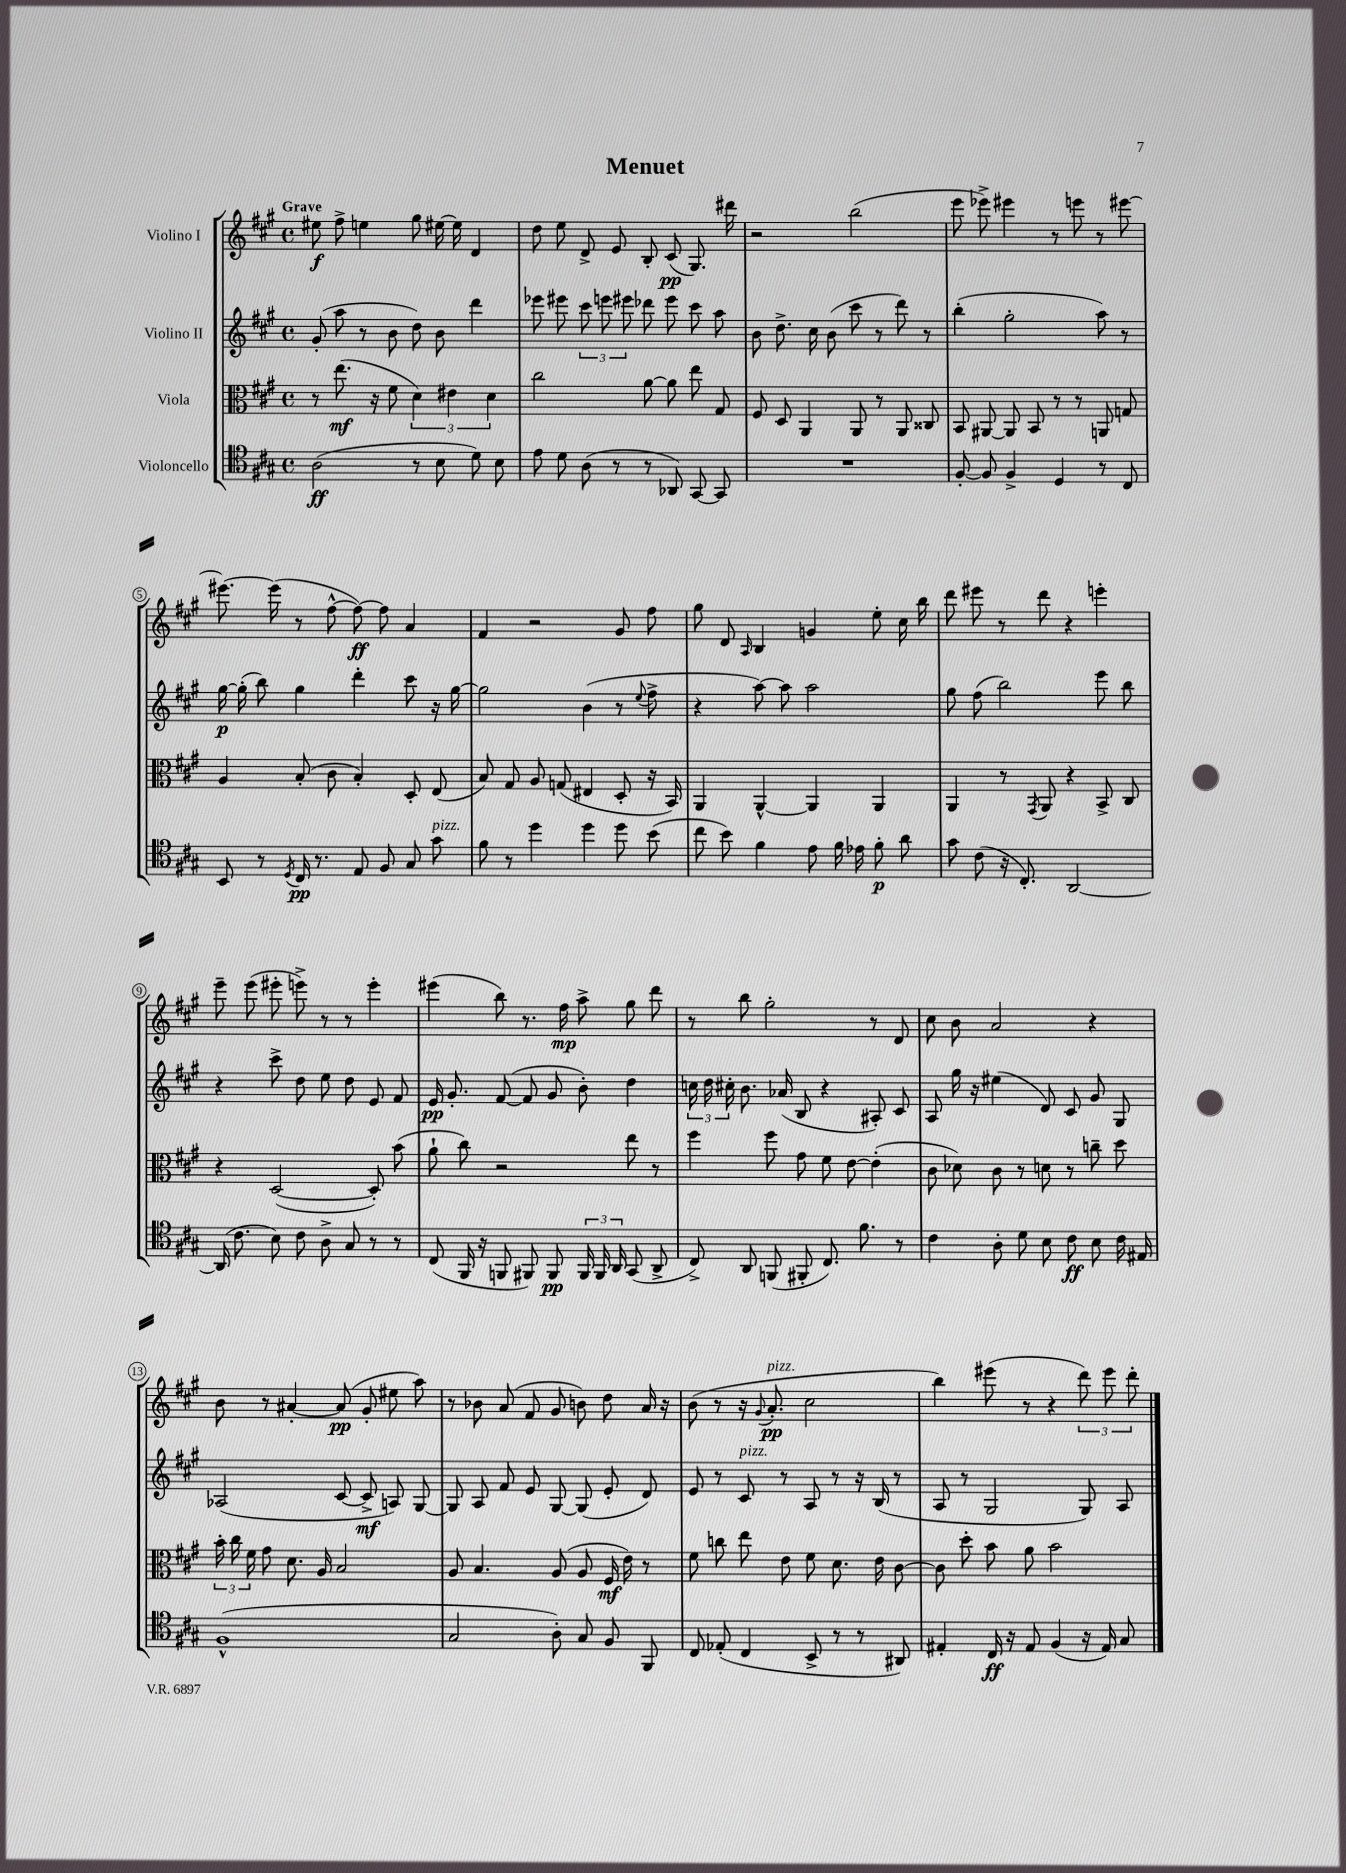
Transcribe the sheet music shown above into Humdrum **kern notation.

**kern	**kern	**kern	**kern
*staff4	*staff3	*staff2	*staff1
*clefC4	*clefC3	*clefG2	*clefG2
*k[f#c#g#]	*k[f#c#g#]	*k[f#c#g#]	*k[f#c#g#]
*M4/4	*M4/4	*M4/4	*M4/4
*met(c)	*met(c)	*met(c)	*met(c)
(2A	8r	(8g#'	8ee#
.	(8.ee	8aa	8ff#^
.	.	8r	4ee
.	16r	.	.
.	8f#	8b	.
8r	6d)	8dd)	8gg#
8B	.	8b	[16ee#
.	6e#	.	.
.	.	.	16ee#]
8d)	.	4ddd	4d
.	6d	.	.
8B	.	.	.
=	=	=	=
8e	2cc#	8eee-	8dd
8d	.	8eee#	8ee
(8A	.	12ccc#	8d^
.	.	12eee	.
8r	.	.	8e
.	.	12eee#	.
8r	[8a	8ddd-	8B'
8AA-)	8a]	8eee#	(8c#
[8GG#	8ee	8ccc#	8.G#)
8GG#]	8G#	8aa	.
.	.	.	16ddd#
=	=	=	=
1r	8F#	8b	2r
.	8D	8.dd^	.
.	4AA	.	.
.	.	16cc#	.
.	.	(8b	.
.	8AA	8ccc#	(2bb
.	8r	8r	.
.	8AA	8ddd)	.
.	8C##	8r	.
=	=	=	=
[8F#'	8BB	(4bb'	8eee
8F#]	[8AA#	.	8eee-^)
4F#^	8AA#]	2gg#'	4eee#
.	8BB	.	.
4D	8r	.	8r
.	8r	.	8eee
8r	8AA	8aa)	8r
8C#	8G	8r	[8eee#
=	=	=	=
8BB	4A	[16gg#	8.eee#_
.	.	(16gg#']	.
8r	.	8bb)	.
.	.	.	(16eee#]
8qD	.	.	.
16C#	(8B'	4gg#	8r
8.r	.	.	.
.	8c#	.	[8ff#^^
8E	4B')	4ddd'	8ff#_)
8F#	.	.	8ff#]
8G#	8D'	8ccc#	4a
8g#	(8E	16r	.
.	.	[16gg#	.
=	=	=	=
8f#	8B)	2gg#]	4f#
8r	8G#	.	.
4dd	8A	.	2r
.	(8G	.	.
4dd	4E#	(4b	.
8dd	8D'	8r	8g#
.	.	8qqee	.
(8b	16r	8ff#^	8ff#
.	16BB)	.	.
=	=	=	=
8cc#	4AA	4r	8gg#
8b)	.	.	8d
.	.	.	16qqA
4f#	[4AA^^	[8aa)	4B
.	.	8aa]	.
8e	4AA]	2aa	4g
16f#	.	.	.
16e-	.	.	.
8f#'	4AA	.	8ee'
8a	.	.	16cc#
.	.	.	16bb
=	=	=	=
8g#	4AA	8gg#	8ddd
(8c#	.	(8ff#	8eee#
16r	8r	2bb)	8r
8.C#')	.	.	.
.	8qGG#	.	.
.	8AA	.	8ddd
[2AA	4r	.	4r
.	8BB^	8eee	4eee'
.	8C#	8bb	.
=	=	=	=
(16AA]	4r	4r	8eee~
8.c#	.	.	.
.	.	.	(8eee
8B)	([2D	8ccc#^	8eee#'
8c#	.	8dd	8eee^)
8A^	.	8ee	8r
8G#	.	8dd	8r
8r	8D'])	8e	4eee'
8r	(8b	8f#	.
=	=	=	=
(8C#	8a`	16e	(4eee#
.	.	8.g#'	.
16FF#	8cc#)	.	.
16r	.	.	.
8FF	2r	([8f#	8bb)
8FF#)	.	8f#]	8.r
8FF#	.	8g#	.
.	.	.	16ff#
24FF#	.	8b')	8aa^
24FF#	.	.	.
24AA	.	.	.
(8GG#	8ee	4dd	8gg#
8AA^	8r	.	8ddd
=	=	=	=
8C#^)	4ff#	24cc	8r
.	.	24dd	.
.	.	24cc#'	.
8AA	.	8.b	8bb
(8FF	8ff#	.	2gg#'
.	.	(16a-	.
8FF#'	8g#	8B	.
8.C#)	8f#	4r	.
.	[8e	.	.
8.f#	.	.	.
.	(4e']	8A#')	8r
8r	.	8c#	8d
=	=	=	=
4c#	8c#	8A	8cc#
.	8d-)	16gg#	8b
.	.	16r	.
8A'	8c#	(4ee#	2a
8d	8r	.	.
8B	8d	8d)	.
8c#	8r	8c#	.
8B	8cc~	8g#	4r
16c#	8dd	8G#	.
16E#	.	.	.
=	=	=	=
(1F#^^	24b'	(2A-	8b
.	24cc#	.	.
.	24f#	.	.
.	8g#	.	8r
.	8.d	.	[4a#'
.	16A	.	.
.	2B	[8c#	(8a#]
.	.	8c#^]	8g#'
.	.	8A)	8ee#
.	.	[8G#	8aa)
=	=	=	=
2G#	8A	8G#]	8r
.	4.B	8A	8b-
.	.	8f#	(8a
.	.	8e	8f#
8A')	(8A	[8G#	8g#
8G#	8A	(8G#]	8b)
8F#	16F#	8e'	8dd
.	16e)	.	.
8FF#	8r	8d)	16a
.	.	.	16r
=	=	=	=
8C#	8f#	8e	(8b
(8E-'	8cc	8r	8r
4C#	8ee	8c#	16r
.	.	.	8qqg#
.	.	.	8.a'
.	8e	8r	.
8BB^	8f#	8A	2cc#
8r	8.d	8r	.
8r	.	16r	.
.	16e	(16B	.
8AA#)	[8c#	8r	.
=	=	=	=
4E#'	8c#]	8A	4bb)
.	8dd'	8r	.
16C#	8b	2G#	(8eee#
16r	.	.	.
8E#	8a	.	8r
(4F#	2b	.	4r
16r	.	8G#)	12ddd)
16E#)	.	.	.
.	.	.	12eee#
8G#	.	8A	.
.	.	.	12ddd'
==	==	==	==
*-	*-	*-	*-
